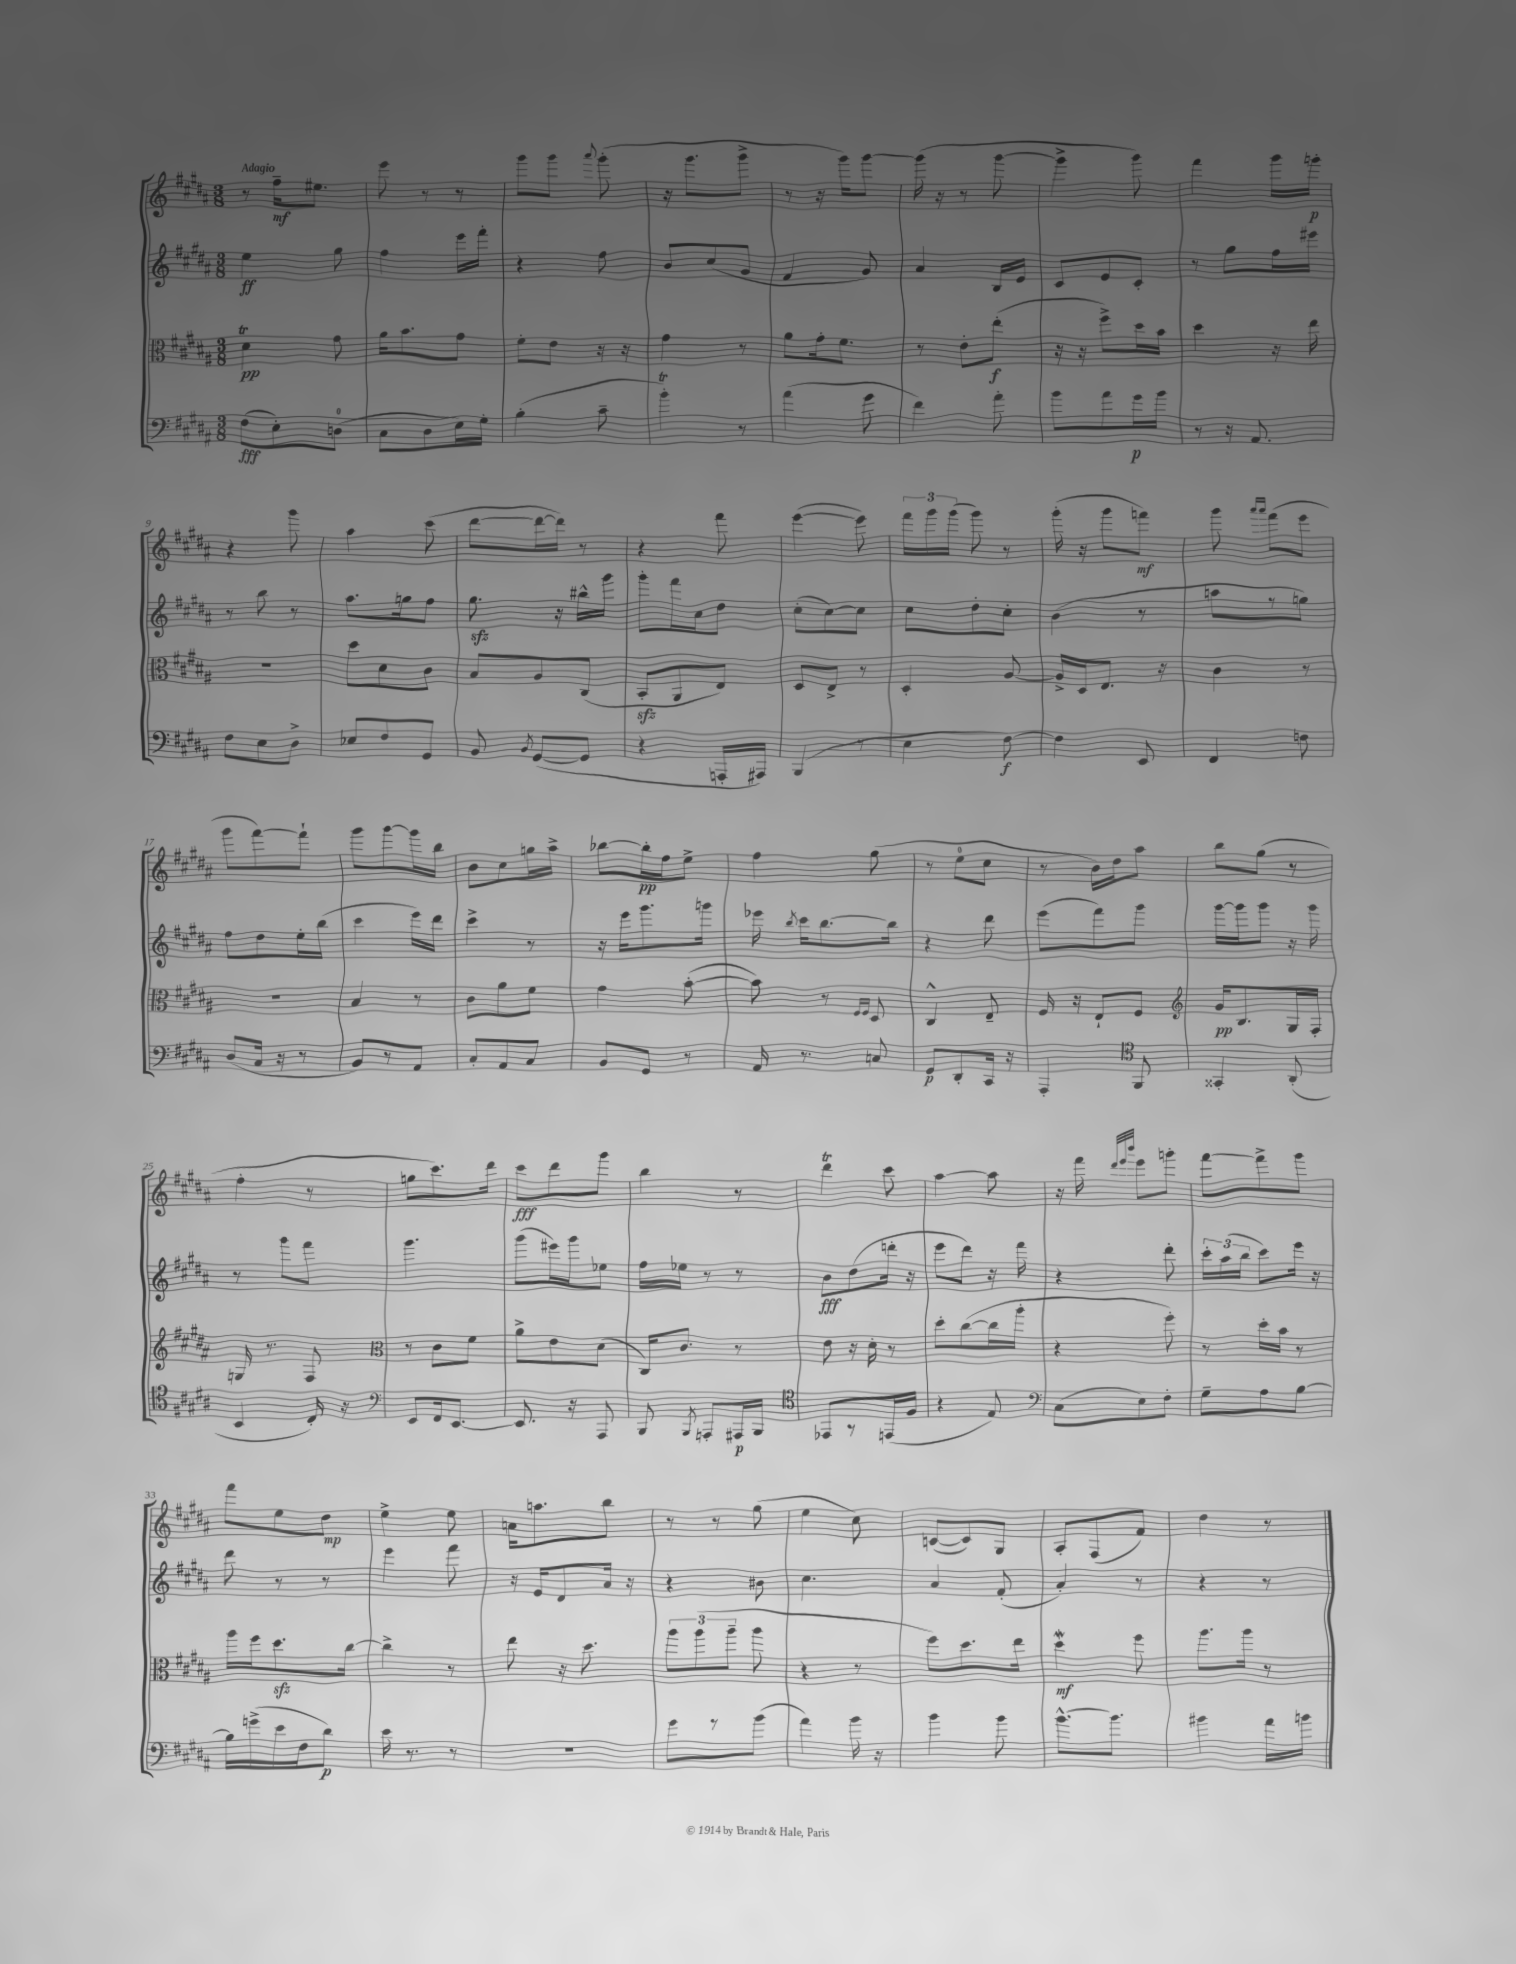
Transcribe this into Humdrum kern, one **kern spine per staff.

**kern	**kern	**kern	**kern
*staff4	*staff3	*staff2	*staff1
*clefF4	*clefC3	*clefG2	*clefG2
*k[f#c#g#d#a#]	*k[f#c#g#d#a#]	*k[f#c#g#d#a#]	*k[f#c#g#d#a#]
*M3/8	*M3/8	*M3/8	*M3/8
(8F#	4d#	4ee	8r
8E')	.	.	16ff#~
.	.	.	8.ee#
(8D	8g#	8gg#	.
=	=	=	=
8C#	16a#	4ff#	8eee
.	8.b	.	.
8D#	.	.	8r
16E)	8g#	16eee	8r
16G#'	.	16fff#'	.
=	=	=	=
(4B'	8f#'	4r	8ggg#
.	8e	.	8ggg#
.	.	.	8qqaaa#
8c#~	16r	8ff#	(8ggg#'
.	16r	.	.
=	=	=	=
4b')	4g#	8b	16r
.	.	.	8.ggg#
.	.	(8cc#	.
8r	8r	8g#	8ggg#^
=	=	=	=
(4a#	8a#	4f#	8r
.	16g#'	.	16r
.	8.f#	.	16ggg#)
8g#	.	8g#)	[8ggg#
=	=	=	=
4f#)	8r	4a#	(16ggg#]
.	.	.	16r
.	8e'	.	8r
8a#'	(8ee'	16B	[8ggg#
.	.	16e	.
=	=	=	=
8b	16r	8c#	4ggg#^]
.	16r	.	.
8a#	8ff#^)	8e	.
16g#	16dd#	8c#'	8ggg#)
16b	16b	.	.
=	=	=	=
8r	4dd#	8r	4fff#
16r	.	8gg#	.
8.AA#	.	.	.
.	16r	16ff#	16ggg#
.	16ee	16eee#	16ggg'
=	=	=	=
8F#	4.r	8r	4r
8E	.	8bb	.
8D#^	.	8r	8ggg#
=	=	=	=
8E-	8dd#	8.aa#	4aa#
8F#	8d#	.	.
.	.	16gg	.
8GG#	8c#	8ff#	(8ccc#
=	=	=	=
8BB	8B	8.gg#	[8ddd#
8qBB	.	.	.
([8GG#	8A#	.	16ddd#_
.	.	16r	16ddd#])
8GG#]	(8C#	16bb#^^	8r
.	.	16ggg#	.
=	=	=	=
4r	8BB'	8ggg#'	4r
.	8AA#	16fff#	.
.	.	16cc#	.
16AAA'	8E)	8dd#	8fff#
16AAA#)	.	.	.
=	=	=	=
(4BBB	8D#	(8cc#'	([4eee
.	8E^	[8cc#)	.
8r	8r	8cc#]	8eee])
=	=	=	=
4E	4D#'	8cc#	24fff#
.	.	.	24ggg#
.	.	.	(24ggg#
.	.	8dd#'	8ggg#)
[8F#)	[8A#	8cc#'	8r
=	=	=	=
4F#]	16A#^]	(4b	(16ggg#'
.	16D#	.	16r
.	8.E	.	8ggg#
8EE	.	8r	8fff)
.	16r	.	.
=	=	=	=
4FF#	4c#	8aa	8ggg#
.	.	.	16qqaaa#
.	.	.	16qqaaa#
.	.	8r	(8fff#
8F	8r	8gg)	8eee
=	=	=	=
(8D#	4.r	8ff#	8ggg#
16C#	.	8dd#	[8fff#)
16r	.	.	.
8r	.	16ee'	8fff#`]
.	.	(16bb	.
=	=	=	=
8BB)	4B	4ccc#	8ggg#
8r	.	.	[8ggg#
8AA#	8r	16eee)	16ggg#]
.	.	16ddd#	16bb
=	=	=	=
8C#'	8c#	4ccc#^	8b
8AA#	8a#	.	8cc#
8C#	8f#	8r	16gg
.	.	.	16aa#^
=	=	=	=
8BB	4g#	16r	[8bb-
.	.	16eee	.
8GG#	.	8.ggg#	16bb-']
.	.	.	16ff#
8r	([8b'	.	8ee^
.	.	16ggg	.
=	=	=	=
16AA#	8b])	16eee-	4ff#
.	.	8qbb	.
8.r	.	16ccc#	.
.	8r	[8.bb	.
.	16qqF#	.	.
.	16qqF#	.	.
8C	8D#	.	(8gg#
.	.	16bb]	.
=	=	=	=
8GG#	4C#^^	4r	8r
8DD#'	.	.	8ee
16CC#	8E~	8ddd#	8cc#
16r	.	.	.
=	=	=	=
4AAA#'	16F#	(8eee	8r
.	16r	.	.
.	8E`	8fff#)	16b)
.	.	.	16dd#
*clefC4	*	*	*
8FF#	8F#	8ggg#	8aa#
=	=	=	=
*	*clefG2	*	*
4GG##'	16g#	[16ggg#	8bb
.	8.B	16ggg#]	.
.	.	8ggg#	(8gg#
(8AA#'	16G#	16r	8r
.	16F#'	16ggg#	.
=	=	=	=
4BB	16G	8r	4ff#'
.	8.r	.	.
.	.	8ggg#	.
16C#')	8F#	8fff#	8r
16r	.	.	.
=	=	=	=
*clefF4	*clefC3	*	*
8EE	8r	4.ggg#	8gg
16FF#	8c#	.	8.ccc#)
[8.EE	.	.	.
.	8f#	.	.
.	.	.	16ddd#
=	=	=	=
8.EE]	8a#^	(8ggg#	8ccc#
.	8e	16eee#)	8ddd#
16r	.	16ggg#	.
8AAA#	(8d#	8ee-	8ggg#
=	=	=	=
8BBB	16C#)	16ff#	4bb
.	8.c#	16ee-	.
8qBBB	.	.	.
8AAA'	.	8r	.
16AAA#	8r	8r	8r
16BBB	.	.	.
=	=	=	=
*clefC4	*	*	*
8EE-	8e	8b	4ddd#
8r	16r	(8dd#	.
.	16d#'	.	.
(16EE	8r	16ddd'	8ccc#
16F#	.	16r	.
=	=	=	=
4r	8dd#'	8eee	[4aa#
.	([8cc#	8ddd#)	.
8E)	16cc#]	16r	8aa#]
.	16aa#'	16fff#	.
=	=	=	=
*clefF4	*	*	*
(8C#	4r	4r	16r
.	.	.	16fff#
.	.	.	32qqddd#
.	.	.	32qqeee
.	.	.	32qqbbb
8E)	.	.	8eee
8F#'	8ff#')	8ddd#'	8ggg'
=	=	=	=
8G#~	8r	24ccc#'	[8fff#
.	.	(24aa#	.
.	.	24bb	.
8A#	16dd#'	8ccc#)	8fff#^]
.	16b	.	.
[8B	8r	16eee	8ggg#
.	.	16r	.
=	=	=	=
16B]	16aa#	8ddd#	8fff#
(16g^	16ff#	.	.
16e	8.dd#	8r	8ee
16F#	.	.	.
8d#)	.	8r	8dd#
.	[16cc#	.	.
=	=	=	=
16e	4cc#^]	4eee	4ee^
8.r	.	.	.
8r	8r	8fff#	8ee
=	=	=	=
4.r	8ee	16r	16a
.	.	16e	8.aa
.	16r	8d#	.
.	8.dd#	.	.
.	.	16a#	8bb
.	.	16r	.
=	=	=	=
8g#	12aa#	4r	8r
.	(12aa#	.	.
8r	.	.	8r
.	12aa#~	.	.
(8b	8aa#	8b#	(8gg#
=	=	=	=
4a#)	4r	4.cc#	4ee
16b	8r	.	8cc#)
16r	.	.	.
=	=	=	=
4b	8ff#)	4a#	([8c
.	8.dd#	.	8c])
8b	.	(8f#'	8G#
.	16ee	.	.
=	=	=	=
[8.b^^	4dd#	4a#')	8A#'
.	.	.	(8F#
8.b]	.	.	.
.	8ff#	8r	8f#)
=	=	=	=
4b#	8.aa#	4r	4dd#
.	16aa#	.	.
16a#	8r	8r	8r
16b	.	.	.
==	==	==	==
*-	*-	*-	*-
